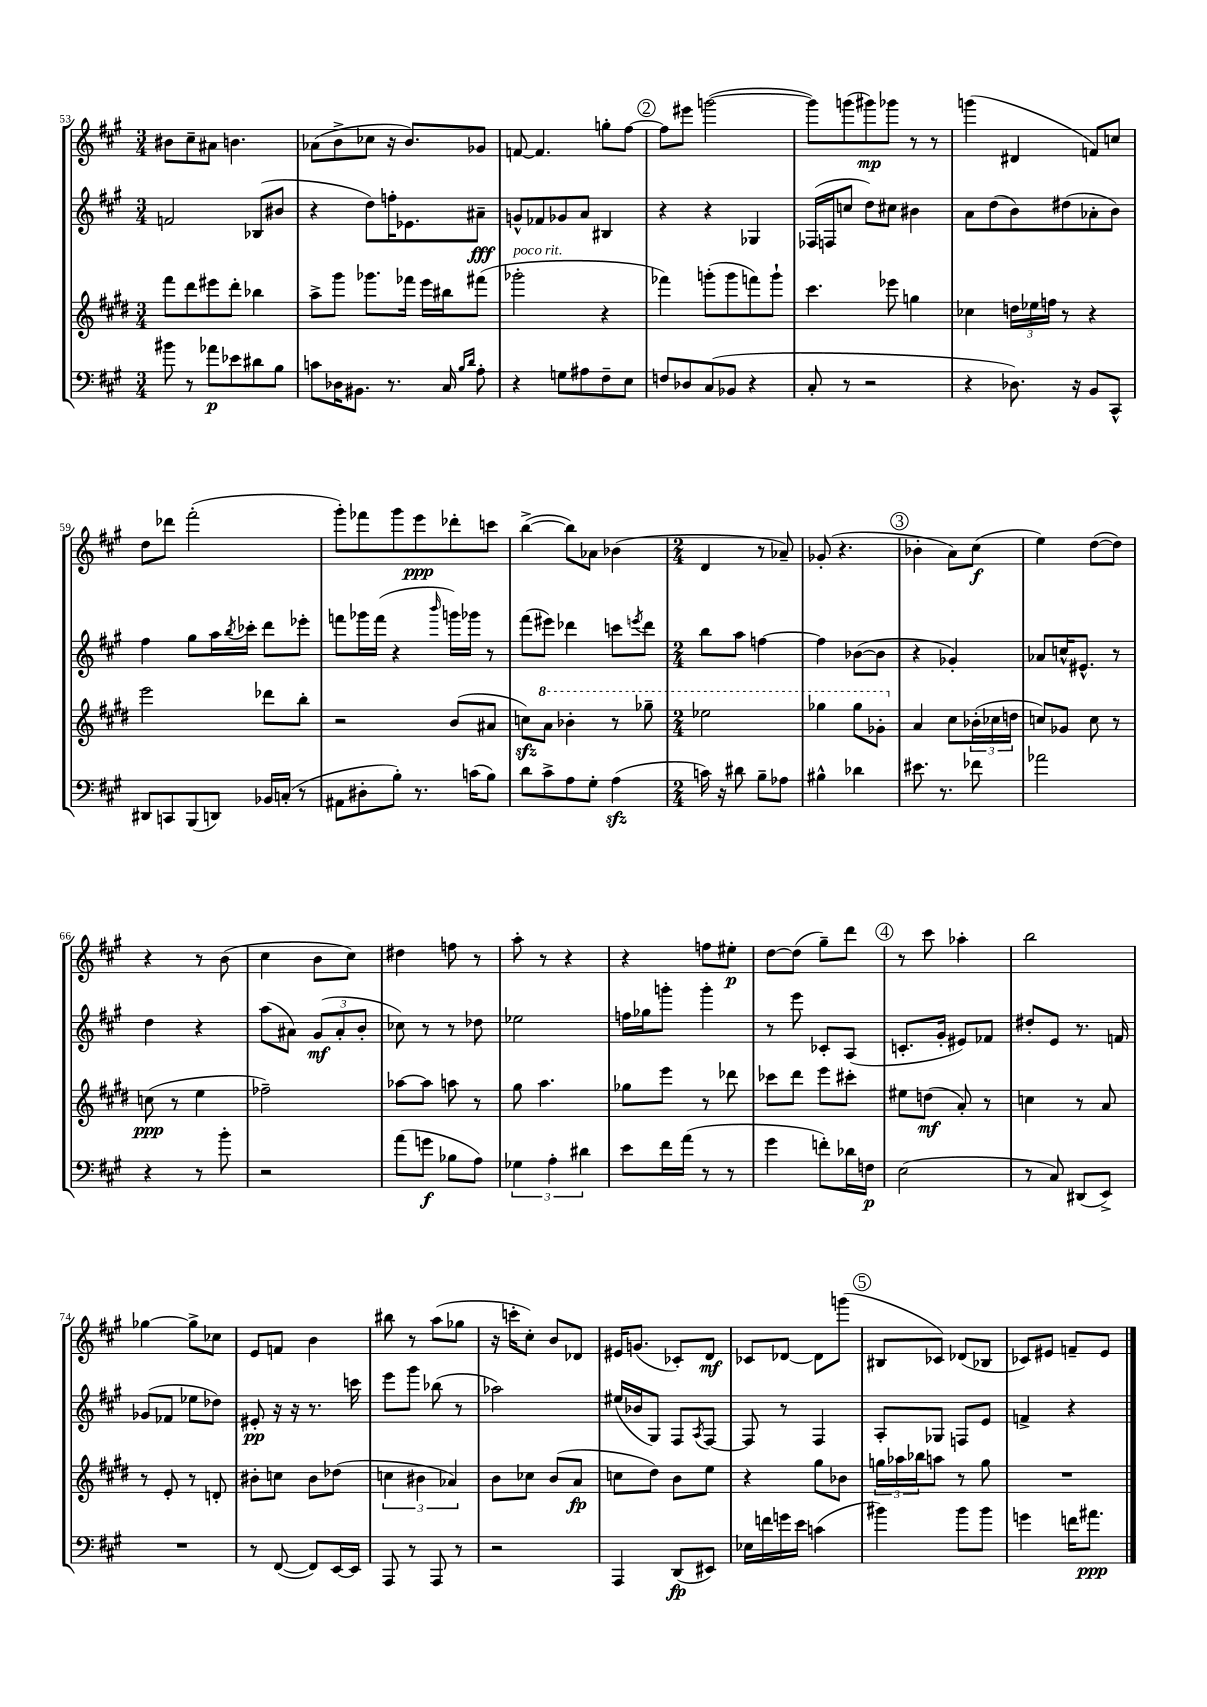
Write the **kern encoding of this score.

**kern	**kern	**kern	**kern
*staff4	*staff3	*staff2	*staff1
*clefF4	*clefG2	*clefG2	*clefG2
*k[f#c#g#]	*k[f#c#g#d#]	*k[f#c#g#]	*k[f#c#g#]
*M3/4	*M3/4	*M3/4	*M3/4
8b#	8fff#	2f	8b#
8r	8ddd#	.	8cc#~
8a-	8eee#	.	8a#
8e-	8ddd#'	.	4.b
8d#	4bb-	(8B-	.
8B	.	8b#	.
=	=	=	=
8c	8aa^	4r	(8a-
16D-	8ggg#	.	8b^
8.BB#	.	.	.
.	8.ggg-	8dd)	8cc-
8.r	.	16ff'	16r
.	16fff-	8.e-	8.b)
.	16eee	.	.
16C#	16bb#	.	.
16qqB	.	.	.
16qqd	.	.	.
8A'	(8fff#	8a#~	8g-
=	=	=	=
4r	2ggg-'	8g^^	[8f
.	.	8f-	4.f]
8G	.	8g-	.
8A#	.	8a	.
8F#~	4r	4B#	8gg'
8E	.	.	[8ff#
=	=	=	=
8F	4fff-)	4r	8ff#]
8D-	.	.	8eee#
(8C#	(8ggg'	4r	([2ggg
8BB-	8ggg	.	.
4r	8fff)	4G-	.
.	8ggg`	.	.
=	=	=	=
8C#'	4.ccc#	(16F-	8ggg])
.	.	16F	.
8r	.	8cc	(8ggg
2r	.	8dd)	8ggg#)
.	8eee-	8cc#	8ggg-
.	4gg	4b#	8r
.	.	.	8r
=	=	=	=
4r	4cc-	8a	(4ggg
.	.	(8dd	.
8.D-)	24dd	8b)	4d#
.	24ee-	.	.
.	24ff	.	.
.	8r	(8dd#	.
16r	.	.	.
8BB	4r	8a-'	8f)
8CC#^^	.	8b)	8cc
=	=	=	=
8DD#	2eee	4ff#	8dd
8CC	.	.	8ddd-
(8BBB	.	8gg#	(2fff#'
8DD)	.	16aa	.
.	.	8qbb	.
.	.	16ccc-'	.
16BB-	8ddd-	8ddd	.
(16C'	.	.	.
8r	8bb'	8eee-'	.
=	=	=	=
8AA#	2r	8fff	8ggg#')
8D#'	.	16ggg-	8fff-
.	.	(16fff	.
8B')	.	4r	8ggg#
8.r	.	.	8eee
.	.	16qqbbb	.
.	(8b	16ggg)	8ddd-'
(16c	.	16ggg-	.
8B)	8a#	8r	8ccc
=	=	=	=
8d	8cc)	(8fff#	([4bb^
8c#^	8aa	8eee#)	.
8A	4bb-'	4ddd-	8bb])
8G#'	.	.	8a-
(4A	8r	8ccc	(4b-
.	.	8qeee	.
.	8ggg-~	8ddd-	.
=	=	=	=
*M2/4	*M2/4	*M2/4	*M2/4
16c)	2eee-	8bb	4d
16r	.	.	.
8d#	.	8aa	.
8B~	.	[4ff	8r
8A-	.	.	8a-~)
=	=	=	=
4B#^^	4ggg-	4ff]	(8g-'
.	.	.	4.r
4d-	8ggg-	([8b-	.
.	8gg-'	8b-]	.
=	=	=	=
8.e#	4a	4r	4b-'
8.r	.	.	.
.	8cc#	4g-')	8a)
8f-	(24b-'	.	(8cc#
.	24cc-	.	.
.	24dd	.	.
=	=	=	=
2a-	8cc)	8a-	4ee)
.	8g-	16cc^^	.
.	.	8.e#^^	.
.	8cc	.	([8dd
.	8r	8r	8dd])
=	=	=	=
4r	(8cc	4dd	4r
.	8r	.	.
8r	4ee	4r	8r
8b'	.	.	(8b
=	=	=	=
2r	2ff-~)	(8aa	4cc#
.	.	8a#)	.
.	.	(12g#	8b
.	.	12a#'	.
.	.	.	8cc#)
.	.	12b'	.
=	=	=	=
(8a	[8aa-	8cc-)	4dd#
8g	8aa-]	8r	.
8B-	8aa	8r	8ff
8A)	8r	8dd-	8r
=	=	=	=
6G-	8gg#	2ee-	8aa'
.	4.aa	.	8r
6A'	.	.	.
.	.	.	4r
6d#	.	.	.
=	=	=	=
8e	8gg-	16ff	4r
.	.	16gg-	.
16f#	8eee	8ggg'	.
(16a	.	.	.
8r	8r	4ggg'	8ff
8r	8ddd-	.	8ee#'
=	=	=	=
4g#	8ccc-	8r	[8dd
.	8ddd#	8eee	(8dd]
8f')	8eee	8c-'	8gg#~)
16d-	8ccc#'	(8A	8ddd
16F	.	.	.
=	=	=	=
(2E	8ee#	8.c'	8r
.	(8dd	.	8ccc#
.	.	16g#'	.
.	8a')	8e#)	4aa-'
.	8r	8f-	.
=	=	=	=
8r	4cc	8dd#'	2bb
8C#)	.	8e	.
(8DD#	8r	8.r	.
8EE^)	8a	.	.
.	.	16f	.
=	=	=	=
2r	8r	(8g-	[4gg-
.	8e'	8f-	.
.	8r	8ee-	8gg-^]
.	8d'	8dd-)	8cc-
=	=	=	=
8r	8b#'	8e#'	8e
([8FF#	8cc	16r	8f
.	.	16r	.
8FF#])	8b#	8.r	4b
[16EE	(8dd-	.	.
16EE]	.	16ccc	.
=	=	=	=
8AAA	6cc	8eee	8bb#
8r	.	8ggg#	8r
.	6b#	.	.
8AAA	.	(8bb-	(8aa
.	6a-)	.	.
8r	.	8r	8gg-
=	=	=	=
2r	8b	2aa-)	16r
.	.	.	16ccc'
.	8cc-	.	8cc#')
.	(8b	.	8b
.	8a	.	8d-
=	=	=	=
4AAA	8cc	(16ee#	16e#
.	.	16b-	(8.g
.	8dd#)	8G#)	.
(8DD	8b	8F#	8c-')
.	.	8qA	.
8EE#)	8ee	[8F#	8d
=	=	=	=
16E-	4r	8F#]	8c-
16f	.	.	.
16g	.	8r	[8d-
16e	.	.	.
(4c	8gg#	4F#	8d-]
.	8b-	.	(8ggg
=	=	=	=
4b#)	24gg	8A'	8B#
.	24aa-	.	.
.	24bb-	.	.
.	8aa	8G-	8c-)
8b#	8r	8F	(8d-
8b#	8gg	8e	8B-
=	=	=	=
4g	2r	4f^	8c-)
.	.	.	8e#
16f	.	4r	8f~
8.a#	.	.	.
.	.	.	8e#
==	==	==	==
*-	*-	*-	*-
